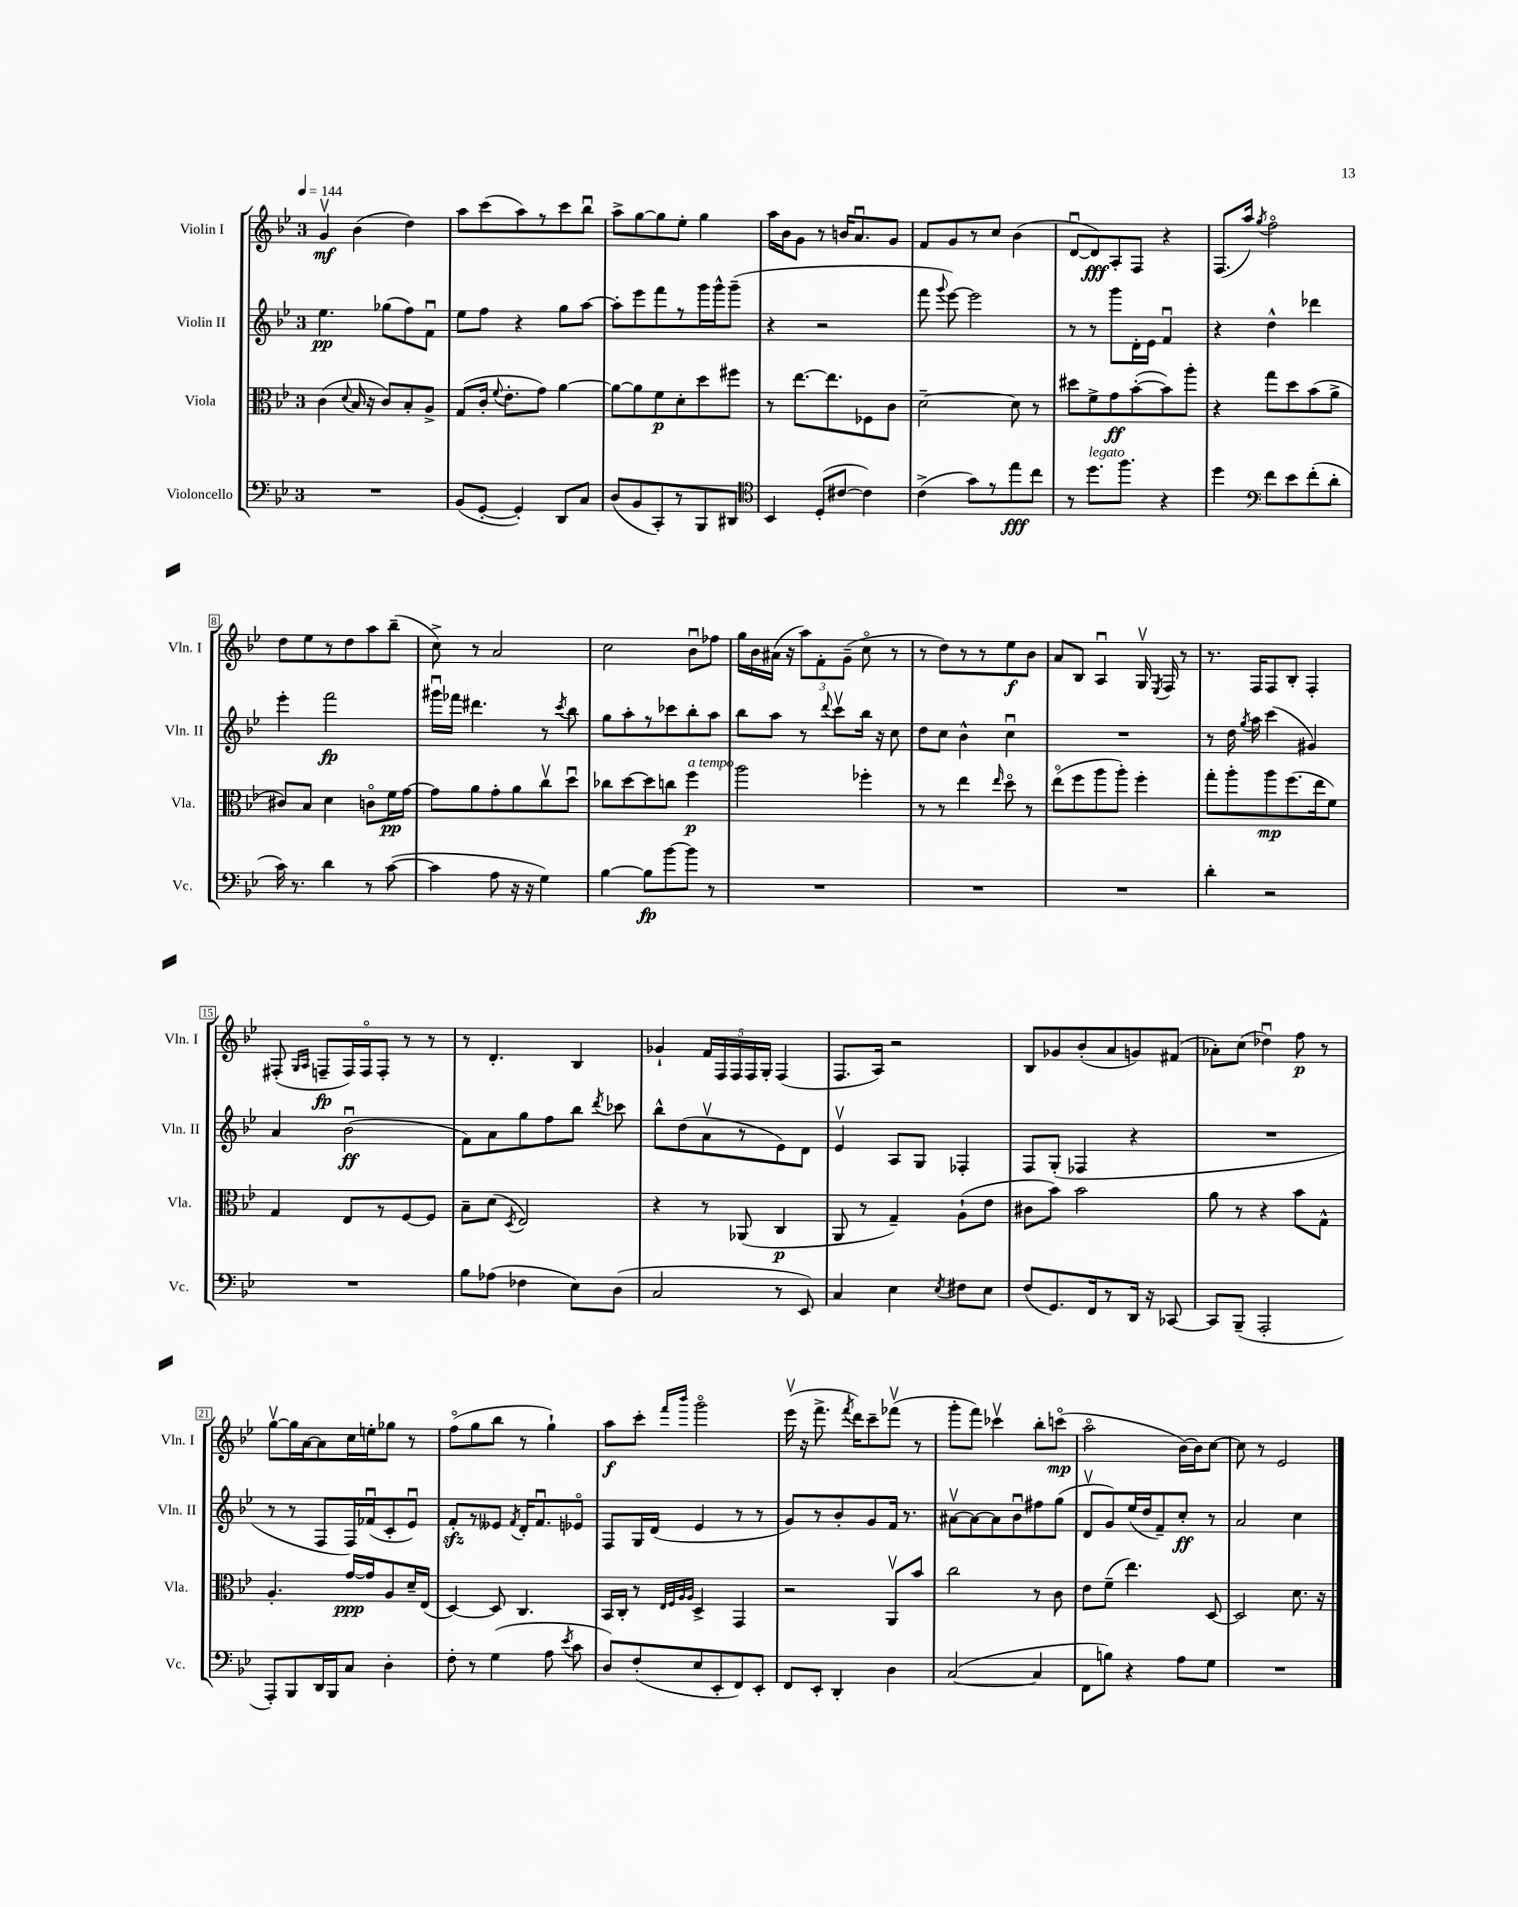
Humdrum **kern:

**kern	**kern	**kern	**kern
*staff4	*staff3	*staff2	*staff1
*clefF4	*clefC3	*clefG2	*clefG2
*k[b-e-]	*k[b-e-]	*k[b-e-]	*k[b-e-]
*M3/4	*M3/4	*M3/4	*M3/4
*MM144	*MM144	*MM144	*MM144
2.r	(4c	4.ee-	4gv
.	8qqd	.	.
.	16B-	.	(4b-
.	16r	.	.
.	8c)	(8gg-	.
.	8B-'	8ff)	4dd)
.	8A^	8fu	.
=	=	=	=
(8BB-	(8G	8ee-	8aa
[8GG'	16c'	8ff	(8ccc
.	8qqf	.	.
.	8.e-'	.	.
4GG'])	.	4r	8aa)
.	8g)	.	8r
8DD	[4a	8gg	8ccc
8C	.	[8aa	8bb-u
=	=	=	=
(8D	8a_	8aa']	8aa^
8BB-	8a]	8eee-	[8gg
8CC')	8f	8fff	8gg]
8r	8d'	8r	8ee-'
8BBB-	8dd	16ggg	4gg
.	.	16ggg^^	.
8DD#	8ff#	(8ggg~	.
=	=	=	=
*clefC4	*	*	*
4BB-	8r	4r	16aa
.	.	.	16b-
.	[8.ee-	.	8g
(8D'	.	2r	8r
.	8.ee-]	.	.
[8c#	.	.	16b
.	.	.	8.au
4c#])	8F-	.	.
.	8c	.	8g
=	=	=	=
(4c^	[2d~	8fff	8f
.	.	8qqggg	.
.	.	[8eee-)	8g
8g)	.	2eee-]	8r
8r	.	.	8cc
8ee-	8d]	.	(4b-
8cc	8r	.	.
=	=	=	=
8r	8dd#	8r	[8du
8.dd	8f^	8r	8d])
.	8g	8ggg	8A'
8.ff	.	.	.
.	([8b-'	16d'	8F
.	.	16e-	.
4r	8b-])	4fu	4r
.	8aa'	.	.
=	=	=	=
4dd	4r	4r	(8.F
.	.	.	16aa)
*clefF4	*	*	*
.	.	.	8qgg
8f	8gg	4dd^^	2ffo
8e-	8dd	.	.
(8f'	(8b-	4ddd-	.
8d'	8a^	.	.
=	=	=	=
16c)	8c#)	4eee-'	8dd
8.r	.	.	.
.	8B-	.	8ee-
4d	4d	2fff	8r
.	.	.	8dd
8r	8co	.	8aa
([8c	16f	.	(8bb-~
.	[16g	.	.
=	=	=	=
4c]	8g]	16ggg#u	8cc^)
.	.	16fff-	.
.	8a	4.ddd#	8r
8A	8g'	.	2a
16r	8a	.	.
16r	.	.	.
4G)	8ccv	8r	.
.	.	8qccc	.
.	8ddu	8bb-	.
=	=	=	=
[4B-	8cc-	8gg	2cc
.	[8dd	8aa'	.
8B-]	8dd]	8r	.
[8b-	8cc	8ccc-	.
8b-]	4ff	8bb-'	8b-u
8r	.	8aa	8ff-
=	=	=	=
2.r	2aa	8bb-	16gg
.	.	.	16b-
.	.	8aa	(16a#
.	.	.	16r
.	.	8r	12aa)
.	.	.	12f'
.	.	8qqddd	.
.	.	8cccv	.
.	.	.	(12g~
.	4ff-'	16bb-	8cco
.	.	16r	.
.	.	8cc	8r
=	=	=	=
2.r	8r	8dd	8r
.	8r	8cc	8dd)
.	4ee-	4b-^^	8r
.	.	.	8r
.	16qqee-	.	.
.	8ddo	4ccu	8ee-
.	8r	.	8b-
=	=	=	=
2.r	(8ee-o	2.r	8a
.	8ff	.	8B-
.	8aa	.	4Au
.	8aa')	.	.
.	4ff'	.	16Gv
.	.	.	8qE-
.	.	.	16F
.	.	.	8r
=	=	=	=
4d'	8gg'	8r	8.r
.	8aa'	16dd	.
.	.	8qgg	.
.	.	16aa	16F
2r	8aa	(4ccc	8F
.	(8.ff	.	8B-'
.	.	4g#)	4F'
.	16ee-	.	.
.	8f)	.	.
=	=	=	=
2.r	4G	4a	(8F#'
.	.	.	16qqG
.	.	.	16qqA
.	.	.	8F~
.	8E-	(2b-u	16F)
.	.	.	16Fo
.	8r	.	8F'
.	[8F	.	8r
.	8F]	.	8r
=	=	=	=
8B-	8B-~	8f)	8r
(8A-	(8d	8a	4.d'
.	8qD	.	.
4F-	2E-)	8gg	.
.	.	8ff	.
8E-)	.	8bb-	4B-
.	.	8qddd	.
(8D	.	8ccc-	.
=	=	=	=
2C	4r	8bb-^^	4g-`
.	.	(8dd	.
.	8r	8av	20f
.	.	.	20F
.	.	.	20F
.	(8AA-	8r	.
.	.	.	20F
.	.	.	20G'
8r	4C	8e-)	(4F
8EE-)	.	8d	.
=	=	=	=
4C	8AA	4e-v	8.F
.	8r	.	.
.	.	.	16A)
4E-	4G~)	8A	2r
.	.	8G	.
8qE-	.	.	.
8F#	(8A`	4F-'	.
8E-	8e-	.	.
=	=	=	=
(8F	8c#	8F	8B-
8.GG)	8b-)	(8G'	8g-
.	2b-	4F-	(8b-'
16FF	.	.	.
8r	.	.	8a
16DD	.	4r	8g)
16r	.	.	.
[8CC-	.	.	(8f#
=	=	=	=
8CC-]	8a	2.r	8a-')
(8BBB-~	8r	.	(8cc
2AAA'	4r	.	4dd-u)
.	8b-	.	8ff
.	8G^^	.	8r
=	=	=	=
8AAA')	4.A'	8r	[8ggv
8BBB-	.	8r	16gg]
.	.	.	[16a
16DD	.	8F	8a]
16BBB-	.	.	.
8C	[16g	16F)	16cc
.	16g]	(16f-u	16ee'
4D'	8A	8c'	8gg-
.	16d~	8e-u)	8r
.	(16E-	.	.
=	=	=	=
8F'	[4D)	8f'	(8ffo
8r	.	8r	8gg
(4G	8D]	8e--	8bb-
.	.	8qf	.
.	4.C	16d'	8r
.	.	8.fu	.
8A	.	.	4gg`)
8qe-	.	.	.
8c	.	8e-o	.
=	=	=	=
8D)	16BB-	8F	8aa
.	16C'	.	.
(8F'	8r	16G	8ccc'
.	.	(16d	.
.	32qqE-	.	.
.	32qqF	.	.
.	32qqA	.	16qqfff
.	32qqA	.	16qqbbb-
8E-	4D^	4e-	2gggo
8EE-'	.	.	.
8FF)	4GG	8r	.
8EE-'	.	8r	.
=	=	=	=
8FF	2r	8g)	(16eee-v
.	.	.	16r
8EE-'	.	8r	8.fff^
4DD'	.	8b-'	.
.	.	.	8qfff
.	.	.	16ddd)
.	.	8g	8ccc~
4D	8AAv	16f	(8fff-v
.	.	8.r	.
.	8b-	.	8r
=	=	=	=
([2C	2cc	[8a#v	8ggg'
.	.	8a#_	8fff)
.	.	8a#]	4ccc-v
.	.	8b-u	.
4C]	8r	8ff#	8bb-'
.	8c	(8gg	(8ccco
=	=	=	=
8FF	8e-	8dv	2aao
8B)	(8f~	8g)	.
4r	4.ee-)	(16ee-	.
.	.	16dd	.
.	.	8f~)	.
8A	.	8cc'	[16b-)
.	.	.	16b-]
8G	[8D	8r	[8cc
=	=	=	=
2.r	2D]	2a	8cc]
.	.	.	8r
.	.	.	2e-
.	8.d	4cc	.
.	16r	.	.
==	==	==	==
*-	*-	*-	*-
